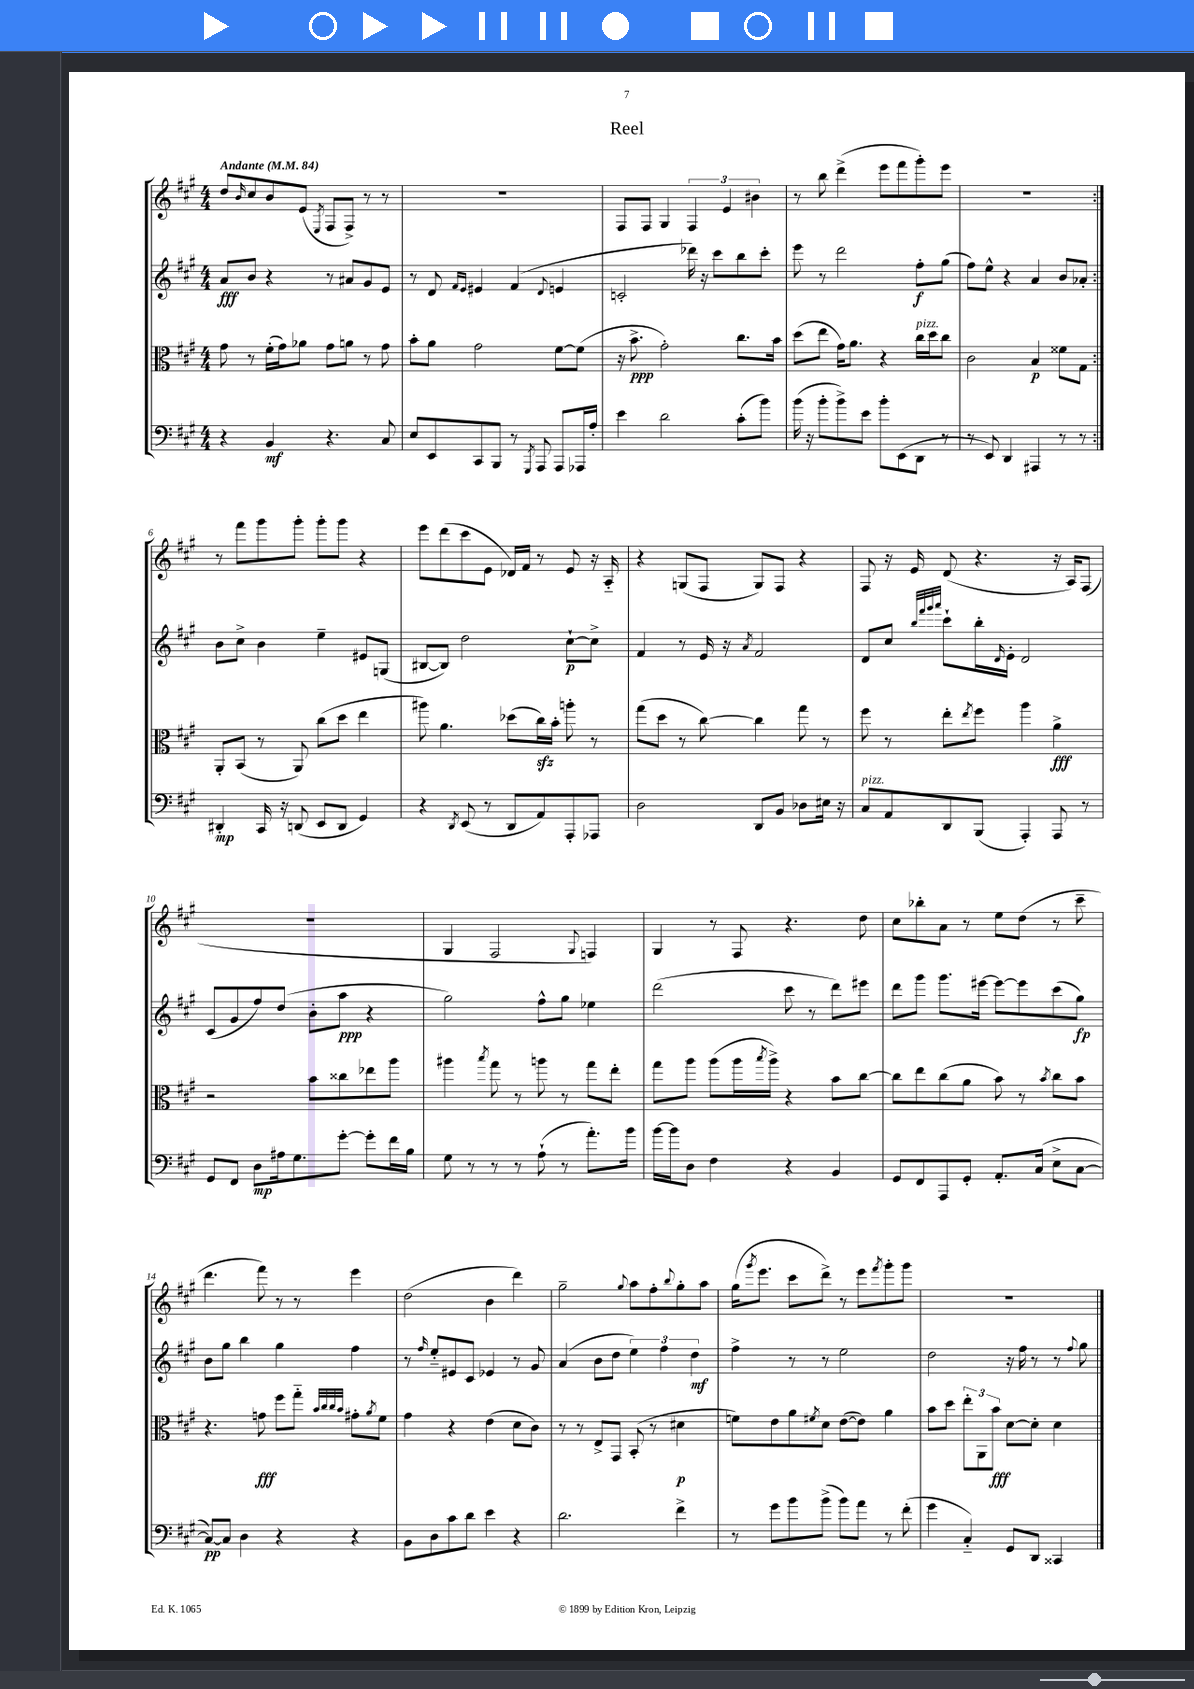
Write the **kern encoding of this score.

**kern	**kern	**kern	**kern
*staff4	*staff3	*staff2	*staff1
*clefF4	*clefC3	*clefG2	*clefG2
*k[f#c#g#]	*k[f#c#g#]	*k[f#c#g#]	*k[f#c#g#]
*M4/4	*M4/4	*M4/4	*M4/4
*MM84	*MM84	*MM84	*MM84
4r	8g#\	8a/L	8dd/L
.	.	.	16qqb/
.	8r	8b/J	8cc#/
4BB/	(16f#'\LL	4r	8b/
.	16g#\J)	.	.
.	8a-\J	.	(8e/J
.	.	.	8qE/
4.r	8g#\L	8r	8F#/L
.	8a\J	8a#/L	8F#^/J)
.	8r	8g#/	8r
8C#/	8g#\	8e/J	8r
=	=	=	=
8E/L	8b'\L	8r	1r
8EE/	8a\J	8d/	.
.	.	16qqf#/LL	.
.	.	16qqe/JJ	.
8CC#/	2g#\	4e#/	.
8BBB/J	.	.	.
8r	.	(4f#/	.
8qGGG#/	.	.	.
8AAA/	.	.	.
.	.	8qqd/	.
8AAA/L	[8f#\L	4e/	.
16AAA-/L	(8f#\]J	.	.
16A'/JJ	.	.	.
=	=	=	=
4e\	16r	2c'/	8F#/L
.	8.b^\	.	.
.	.	.	8F#/J
2d\	2g#'\)	.	4G#/
.	.	16ddd-\)	6F#/
.	.	16r	.
.	.	8ccc#\L	.
.	.	.	6e/
(8c#'\L	8.cc#\L	8bb\	.
.	.	.	6b#\
8b\J)	.	8ccc#'\J	.
.	16b\Jk	.	.
=	=	=	=
(16b\	(8dd\L	8eee\	8r
16r	.	.	.
8b'\L	8ee\J	8r	8bb\
8b^\)	16g#\LK)	2ddd\	(4ddd^\
.	8.a\J	.	.
8e\J	.	.	.
8b'\L	4r	.	8eee\L
(8EE\	.	.	8fff#\
8DD\J	16cc#\LL	8ff#'\L	8ggg#'\)
.	16dd\J	.	.
8r	8cc#\J	(8gg#\J	8eee\J
=	=	=	=
8r	2c#\	8ff#\L)	1r
8EE/)	.	8ee^^\J	.
4DD/	.	4r	.
4AAA#/	4B/	4a/	.
8r	8f##\L	8b/L	.
8r	8G#\J	8a-'/J	.
=:|!	=:|!	=:|!	=:|!
4DD#'/	8AA'/L	8b\L	8r
.	(8BB/J	8cc#^\J	8fff#\L
16CC#/	8r	4b\	8ggg#\
16r	.	.	.
(8DD/	8AA/)	.	8ggg#'\J
8EE/L	(8cc#\L	4ee~\	8ggg#'\L
8DD/J	8dd\J	.	8ggg#\J
4GG#/)	4ee\	8e#/L	4r
.	.	(8G/J	.
=	=	=	=
4r	8aa#\)	[8B#/L	8eee\L
.	4.a\	8B#/]J)	(8ddd\
8qDD/	.	.	.
(8EE/	.	2dd\	8ccc#\
8r	.	.	8e\J
8DD/L	(8dd-\L	.	16d-/LL)
.	.	.	16f#/JJ
8AA/)	16cc#\L)	.	8r
.	16b'\JJ	.	.
8AAA'/	8aa'\	[8cc#`\L	8e/
8AAA-/J	8r	8cc#^\]J	16r
.	.	.	16A'~/
=	=	=	=
2D\	(8gg#\L	4f#/	4r
.	8dd\J	.	.
.	8r	8r	(8G/L
.	[8cc#\)	16e/	8F#/J
.	.	16r	.
.	.	8qa/	.
8DD/L	4cc#\]	2f#/	8G/L)
8BB/J	.	.	8F#/J
8D-\L	8gg#\	.	4r
16E#\Jk	8r	.	.
16r	.	.	.
=	=	=	=
8C#/L	8ff#\	8d/L	8F#/
8AA/	8r	8cc#/J	16r
.	.	.	16e/
.	.	32qqbb/LLL	.
.	.	32qqfff#/	.
.	.	32qqggg#/	.
.	.	32qqaaa/JJJ	.
8DD/	8ee'\L	8ccc#`\L	(8d/
.	8qee/	.	.
(8BBB/J	8ff#\J	16bb'\L	4.r
.	.	16qqd/	.
.	.	16e'\JJ	.
4AAA'/)	4aa\	2d/	.
8AAA/	4a^\	.	16r
.	.	.	16A/LK)
8r	.	.	(8F#/J
=	=	=	=
8GG#/L	2r	(8c#/L	1r
8FF#/J	.	8g#/	.
8D\L	.	8ff#/)	.
16A#\k	.	(8dd/J	.
8.G#\	.	.	.
.	8b\L	8b'\L	.
[8g#'\J	8cc##\	8aa\J	.
8g#'\]L	8ee-\	4r	.
16f#\L	8aa\J	.	.
16B\JJ	.	.	.
=	=	=	=
8G#\	4aa#\	2gg#\)	4G#/
8r	.	.	.
.	8qbb/	.	.
8r	8gg#\	.	2F#/
8r	8r	.	.
(8A`\	8aa\	8ff#^^\L	.
8r	8r	8gg#\J	.
.	.	.	8qqG#/
8.a'\L)	8gg#\L	4ee-\	4F/)
.	8ee'\J	.	.
16b\Jk	.	.	.
=	=	=	=
[16b\LL	8gg#\L	(2ddd\	4G#/
16b\]J	.	.	.
8D\J	8aa\J	.	.
4F#\	(8aa\L	.	8r
.	16aa\L	.	8F#/
.	8qbb/	.	.
.	16aa^\JJ)	.	.
4r	4r	8ccc#\	4.r
.	.	8r	.
4BB/	8b\L	8ddd\L)	.
.	[8cc#\J	8eee#\J	8dd\
=	=	=	=
8GG#/L	8cc#\]L	8ddd\L	8cc#\L
8FF#/	8ee\	8ggg#\J	8bb-'\
8AAA/	(8cc#\	8.ggg#\L	8a\J
8GG#'/J	8a\J	.	8r
.	.	[16eee#\Jk	.
8.AA'/L	8b\)	8eee#\_L	8ee\L
.	8r	8eee#\]	(8dd\J
(16C#/Jk	.	.	.
.	8qb/	.	.
8E^\L	8cc#\L	(8ccc#\	8r
[8C#\J	8b\J	8gg#\J)	8ccc#~\
=	=	=	=
8C#/_L)	4.r	8b\L	4.ddd\
8C#/]J	.	8gg#\J	.
4D\	.	4bb\	.
.	8g\	.	8fff#\)
4r	8ff#\L	4gg#\	8r
.	8gg#'~\J	.	8r
.	32qqb/LLL	.	.
.	32qqcc#/	.	.
.	32qqcc#/	.	.
.	32qqb/JJJ	.	.
4r	8g#'\L	4ff#\	4eee\
.	8qa/	.	.
.	8f#\J	.	.
=	=	=	=
8BB\L	4g#\	8r	(2dd\
.	.	16qqff#/	.
8D\	.	8ee'~/L	.
8c#\	4r	8e#/	.
8d\J	.	8c#/J	.
4e\	(4e\	4e-/	4b\
4r	8d\L	8r	4ddd\)
.	8c#\J)	8g#/	.
=	=	=	=
2.d\	8r	(4a/	2gg#~\
.	8r	.	.
.	8E^/L	8b\L	.
.	8GG#/J	8dd\J	.
.	.	.	8qqgg#/
.	(8BB'/	6ee\)	8aa\L
.	8r	.	8ff#'\
.	.	6ff#\	.
.	.	.	8qqbb/
4f#^\	4d#\	.	8gg#'\
.	.	6dd\	.
.	.	.	8aa\J
=	=	=	=
8r	8f\L)	4ff#^\	(16gg#\LK
.	.	.	8qggg#/
.	.	.	8.eee\J
8g#\L	8e\	.	.
8b\	8a\	8r	8ccc#\L
.	8qf#/	.	.
(8b^\J	8d\J	8r	8ddd^\J)
8b\L)	([8e\L	2ee\	8r
8a\J	8e\]J)	.	8eee\L
.	.	.	8qfff#/
8r	4a\	.	8ggg#'\
(8f#'\	.	.	8ggg#\J
=	=	=	=
4g#\	8b\L	2dd\	1r
.	8dd\J	.	.
4C#'~/)	12ee'\L	.	.
.	12AA\	.	.
.	12b\J	.	.
8GG#/L	[8d\L	16r	.
.	.	16ff#\	.
8DD/J	8d'\]J	8r	.
4CC##/	4d\	8r	.
.	.	8qqff#/	.
.	.	8gg#\	.
==	==	==	==
*-	*-	*-	*-
